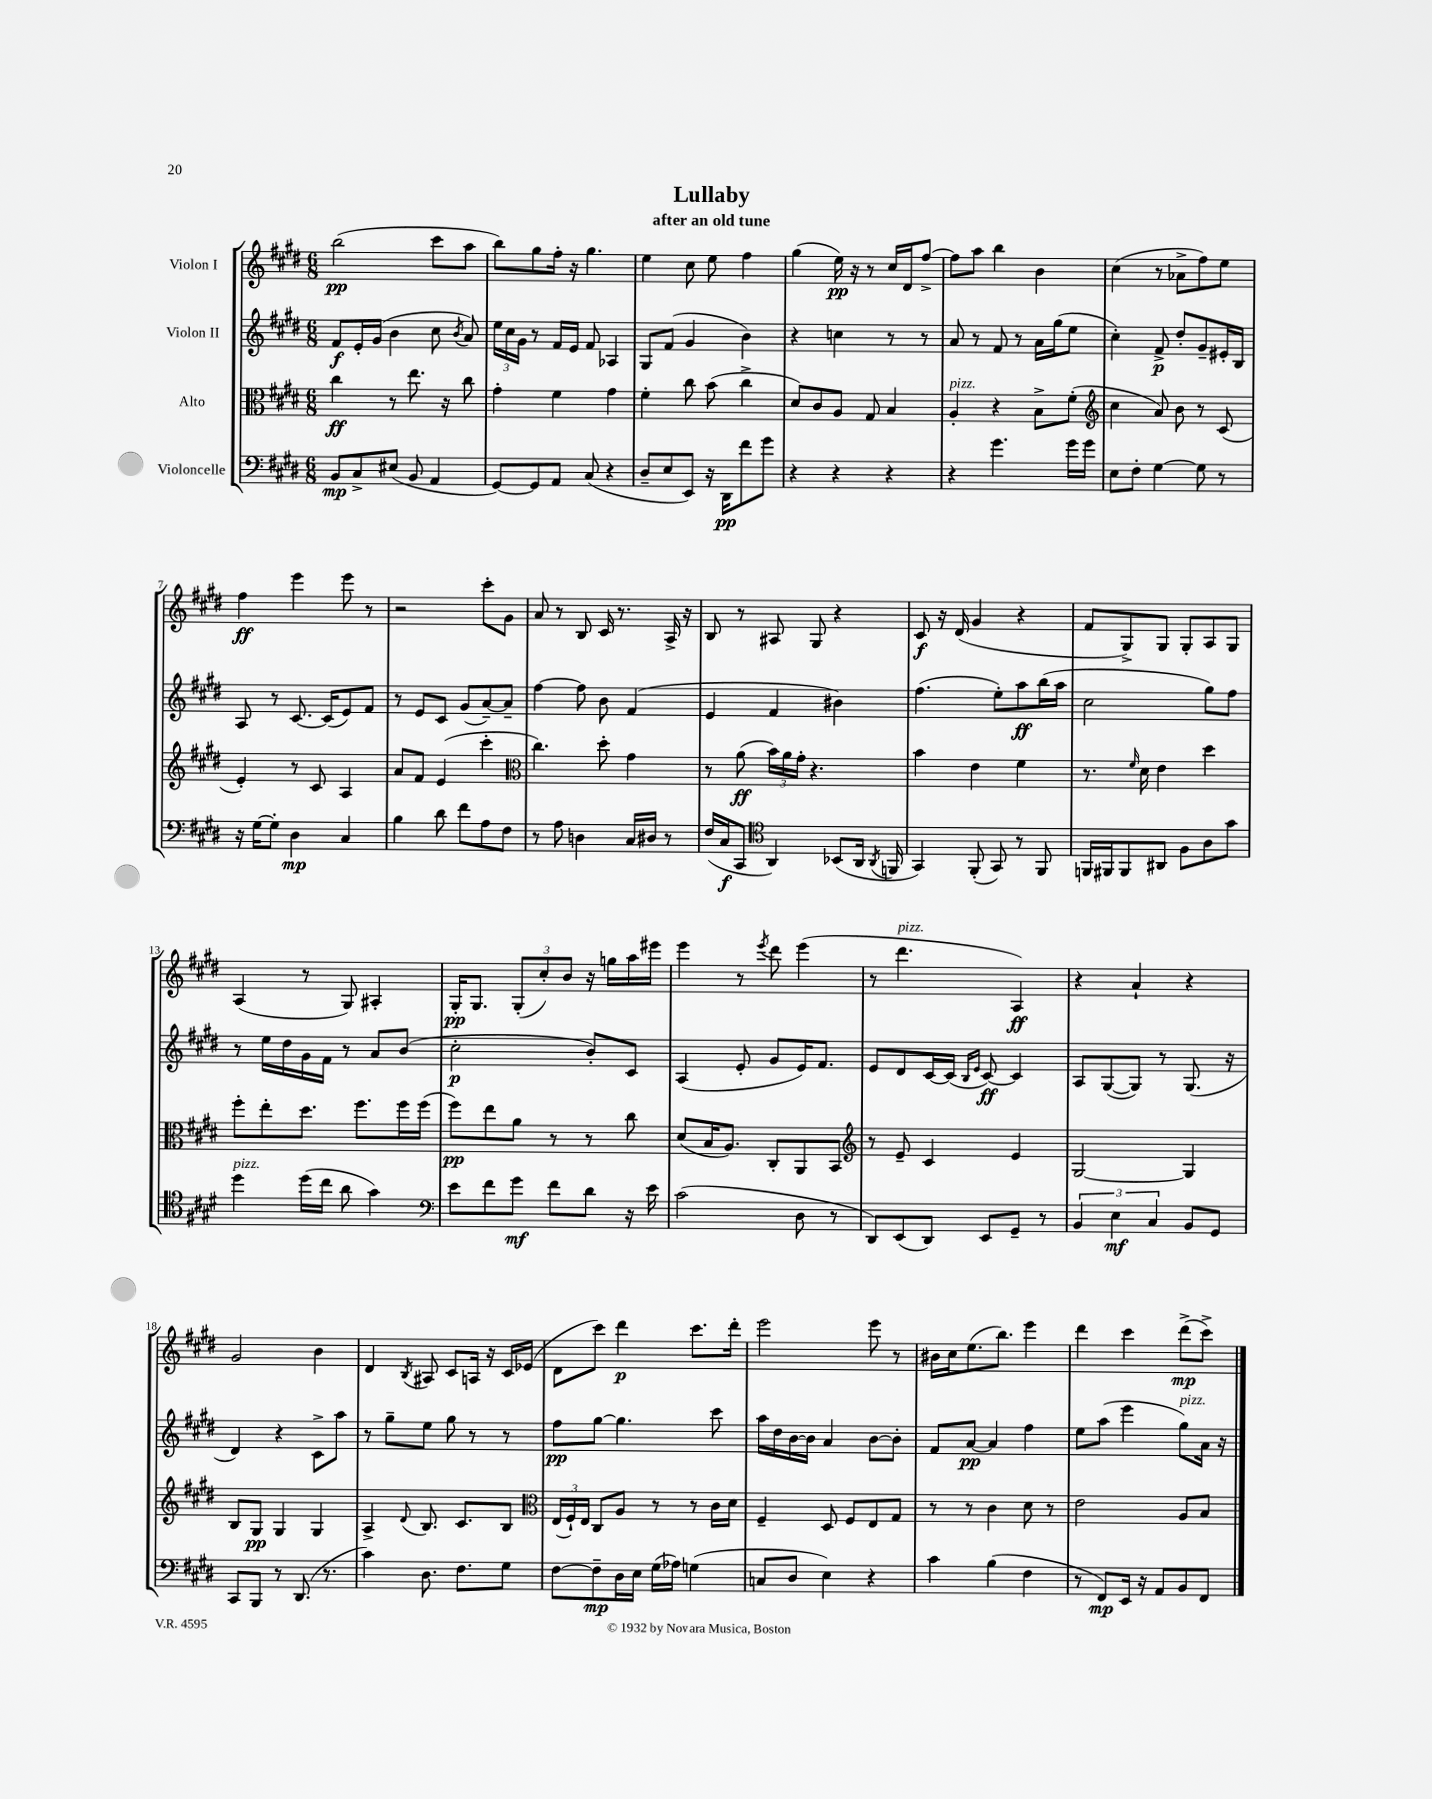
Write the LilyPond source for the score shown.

\header { title = "Lullaby" subtitle = "after an old tune" }
<<
\new StaffGroup <<
\new Staff = "s0" \with { instrumentName = "Violon I" } {
    \clef treble \key e \major \numericTimeSignature \time 6/8
    \autoBeamOff b''2\pp( cis'''8[ a''8] |
    b''8[) gis''8 fis''16]-. r16 gis''4. |
    e''4 cis''8 e''8 fis''4 |
    gis''4( e''16\pp) r16 r8 cis''16[ dis'16 fis''8]~-> |
    fis''8[ a''8] b''4 b'4 |
    cis''4( r8 aes'8[-> fis''8) e''8] |
    fis''4\ff e'''4 e'''8 r8 |
    r2 cis'''8[-. gis'8] |
    a'8 r8 b8 cis'16 r8. a16-> r16 |
    b8 r8 ais8 gis8 r4 |
    cis'8\f r16 dis'16( gis'4 r4 |
    fis'8[ gis8->) gis8] gis8[-. a8 gis8] |
    a4( r8 gis8) ais4-. |
    gis16[-.\pp gis8.] \tuplet 3/2 { gis8[-.( cis''8-.) b'8] } r16 g''16[ a''16 eis'''16] |
    e'''4 r8 \acciaccatura { e'''8 } dis'''8 e'''4( |
    r8 dis'''4.^\markup { \italic "pizz." } a4\ff) |
    r4 a'4-! r4 |
    gis'2 b'4 |
    dis'4 \acciaccatura { b8 } ais8 cis'8[ a16] r16 cis'16[ ees'16]( |
    dis'8[ cis'''8]) dis'''4\p cis'''8.[ dis'''16]-. |
    e'''2 e'''8 r8 |
    bis'16[ cis''16 e''8.( b''8.]) e'''4 |
    dis'''4 cis'''4 dis'''8[->\mp( cis'''8]->) \bar "|." |
}
\new Staff = "s1" \with { instrumentName = "Violon II" } {
    \clef treble \key e \major \numericTimeSignature \time 6/8
    \autoBeamOff fis'8[\f e'16-. gis'16]( b'4 cis''8 \acciaccatura { b'8 } a'8) |
    \tuplet 3/2 { e''16[ cis''16 gis'16] } r8 fis'16[ e'16] fis'8 aes4 |
    gis8[ fis'8]( gis'4 b'4) |
    r4 c''4 r8 r8 |
    a'8 r8 fis'8 r8 a'16[ gis''16( e''8] |
    cis''4-.) fis'8->\p dis''8[-. gis'8-- eis'16-. b16] |
    a8 r8 cis'8.~ cis'16[( e'8) fis'8] |
    r8 e'8[ cis'8] gis'8[( a'8~--) a'8]-- |
    fis''4~ fis''8 b'8 fis'4( |
    e'4 fis'4 bis'4) |
    fis''4.( e''8[-.) a''8\ff b''16( a''16] |
    cis''2 gis''8[) fis''8] |
    r8 e''16[ dis''16 gis'16 fis'16] r8 a'8[ b'8]( |
    cis''2-.\p b'8[-.) cis'8] |
    a4( e'8-. gis'8[ e'16) fis'8.] |
    e'8[ dis'8 cis'16~ cis'16]( \grace { b16[ e'16] } cis'8~\ff) cis'4 |
    a8[ gis8~( gis8]) r8 gis8.( r16 |
    dis'4) r4 cis'8[-> a''8] |
    r8 gis''8[-- e''8] gis''8 r8 r8 |
    fis''8[\pp gis''8]~ gis''4. cis'''8 |
    a''16[ dis''16 b'16~ b'16] a'4 b'8[~ b'8]-. |
    fis'8[ a'8]~\pp a'4 fis''4 |
    e''8[ a''8]( e'''4 gis''8[^\markup { \italic "pizz." }) a'16] r16 \bar "|." |
}
\new Staff = "s2" \with { instrumentName = "Alto" } {
    \clef alto \key e \major \numericTimeSignature \time 6/8
    \autoBeamOff cis''4\ff r8 e''8. r16 cis''8 |
    gis'4-. fis'4 gis'4 |
    fis'4-. cis''8 b'8( cis''4-> |
    dis'8[) cis'8 a8] gis8 b4 |
    a4-.^\markup { \italic "pizz." } r4 b8[-> fis'8]-.( |
    \clef treble cis''4 a'8) b'8 r8 cis'8( |
    e'4-.) r8 cis'8 a4 |
    a'8[ fis'8] e'4( cis'''4-. |
    \clef alto cis''4.) dis''8-. gis'4 |
    r8 a'8\ff( \tuplet 3/2 { b'16[) a'16 gis'16]-. } r4. |
    b'4 e'4 fis'4 |
    r8. \grace { fis'16 } dis'16 e'4 dis''4 |
    fis''8[-. e''8-. dis''8.] fis''8.[ fis''16 fis''16]( |
    fis''8[\pp) e''8 a'8] r8 r8 cis''8 |
    dis'8[( b16 a8.]) cis8[-. a,8 b,8] |
    \clef treble r8 e'8-- cis'4 e'4 |
    gis2~ gis4 |
    b8[ gis8]\pp gis4 gis4 |
    a4-> \appoggiatura { dis'8 } b8. cis'8.[ b8] |
    \clef alto \tuplet 3/2 { e16[( fis16-!) e16] } cis8[ a8] r8 r8 cis'16[ dis'16] |
    fis4-- dis8 fis8[ e8 gis8] |
    r8 r8 cis'4 dis'8 r8 |
    e'2 a8[ b8] \bar "|." |
}
\new Staff = "s3" \with { instrumentName = "Violoncelle" } {
    \clef bass \key e \major \numericTimeSignature \time 6/8
    \autoBeamOff b,8[\mp cis8-> eis8]( b,8 a,4 |
    gis,8[~) gis,8 a,8] cis8( r4 |
    dis8[-- e8 e,8]) r16 dis,16[\pp fis'8 gis'8] |
    r4 r4 r4 |
    r4 gis'4. gis'16[ gis'16] |
    e8[ fis8]-. gis4~ gis8 r8 |
    r16 gis16[~ gis8]-. dis4\mp cis4 |
    b4 dis'8 fis'8[ a8 fis8] |
    r8 a8 d4 cis16[ dis16] r8 |
    fis16[( cis16\f cis,8] \clef tenor a,4) bes,8[( a,16] \acciaccatura { a,8 } f,16 |
    gis,4) fis,8-.( gis,8) r8 fis,8 |
    f,16[ fis,16 fis,8 ais,8] fis8[ a8 gis'8] |
    dis''4^\markup { \italic "pizz." } dis''16[( cis''16] a'8 gis'4) |
    \clef bass e'8[ fis'8 gis'8]\mf fis'8[ dis'8] r16 e'16 |
    cis'2( dis8 r8 |
    dis,8[) e,8( dis,8]) e,8[ gis,8]-- r8 |
    \tuplet 3/2 { b,4 e4\mf cis4 } b,8[ gis,8] |
    cis,8[ b,,8] r8 dis,8.( r8. |
    cis'4) dis8. fis8.[ gis8] |
    fis8[~ fis8--\mp dis16 e16] gis16[( aes16]) g4( |
    c8[ dis8] e4) r4 |
    cis'4 b4( fis4 |
    r8 fis,8[\mp) e,16] r16 a,8[ b,8 fis,8] \bar "|." |
}
>>
>>
